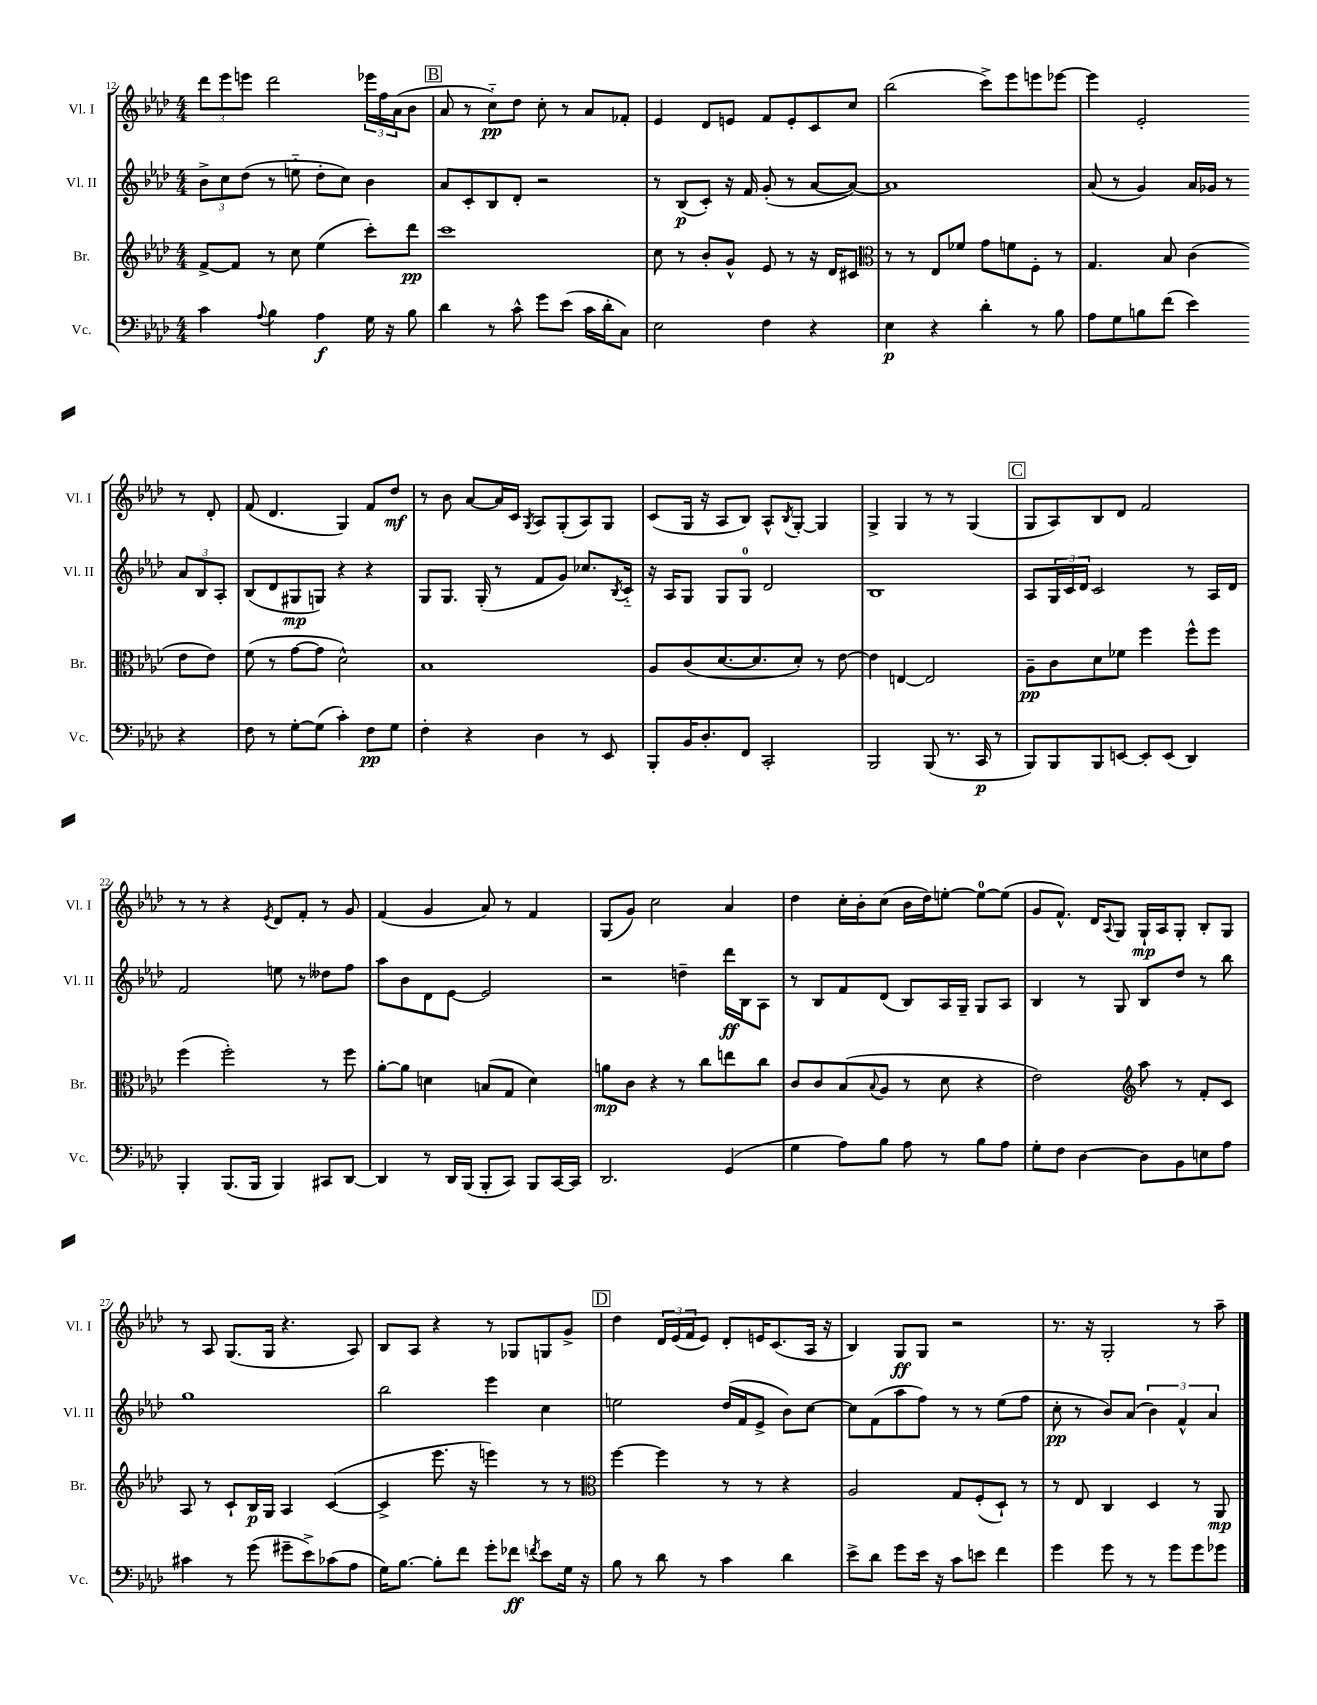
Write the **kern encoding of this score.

**kern	**kern	**kern	**kern
*staff4	*staff3	*staff2	*staff1
*clefF4	*clefG2	*clefG2	*clefG2
*k[b-e-a-d-]	*k[b-e-a-d-]	*k[b-e-a-d-]	*k[b-e-a-d-]
*M4/4	*M4/4	*M4/4	*M4/4
4c\	[8f^/L	12b-^\L	12ddd-\L
.	.	12cc\	12eee-\
.	8f/]J	.	.
.	.	(12dd-\J	12eee\J
8qqA-/	.	.	.
4B-\	8r	8r	2ddd-\
.	8cc\	8ee'~\	.
4A-\	(4ee-\	8dd-'\L	.
.	.	8cc\J)	.
16G\	8ccc'\L)	4b-\	24eee-\LL
.	.	.	24ff\
16r	.	.	.
.	.	.	(24a-\J
8B-\	8ddd-\J	.	8b-\J
=	=	=	=
4d-\	1ccc	8a-/L	8a-/
.	.	8c'/	8r
8r	.	8B-/	8cc'~\L)
8c^^\	.	8d-'/J	8dd-\J
8g\L	.	2r	8cc'\
(8e-\J	.	.	8r
16c\LL	.	.	8a-/L
16d-'\J	.	.	.
8C\J)	.	.	8f-'/J
=	=	=	=
2E-\	8cc\	8r	4e-/
.	8r	(8B-/L	.
.	8b-'/L	8c'/J)	8d-/L
.	8g^^/J	16r	8e/J
.	.	16f/	.
4F\	8e-/	(8g'/	8f/L
.	8r	8r	8e'/
4r	16r	[8a-/L	8c/
.	16d-/LK	.	.
.	8c#/J	8a-/_J)	8cc/J
=	=	=	=
*	*clefC3	*	*
4E-\	8r	1a-]	(2bb-\
.	8r	.	.
4r	8E-/L	.	.
.	8f-/J	.	.
4d-'\	8g\L	.	8ccc^\L)
.	8f\	.	8eee-\
8r	8F'\J	.	8eee\
8B-\	8r	.	[8eee-\J
=	=	=	=
8A-\L	4.G/	(8a-/	4eee-\]
8G\	.	8r	.
8B\	.	4g/)	2e-'/
(8f\J	8B-/	.	.
4e-\)	(4c\	16a-/LL	.
.	.	16g-/JJ	.
.	.	8r	.
4r	8e-\L	12a-/L	8r
.	.	12B-/	.
.	8e-\J)	.	8d-'/
.	.	12A-'/J	.
=	=	=	=
8F\	(8f\	(8B-/L	(8f/
8r	8r	8d-/	4.d-/
[8G'\L	[8g\L	8G#/	.
(8G\]J	8g\]J	8G/J)	.
4c'\)	2d-^^\)	4r	4G/)
8F\L	.	4r	8f/L
8G\J	.	.	8dd-/J
=	=	=	=
4F'\	1B-	8G/L	8r
.	.	8.G/J	8b-\
4r	.	.	[8a-/L
.	.	(16G'/	.
.	.	8r	16a-/]L
.	.	.	16c/JJ
.	.	.	8qG/
4D-\	.	8f/L	8A-/L
.	.	8g/J)	(8G'/
8r	.	8.cc-/L	8A-/)
8EE-/	.	.	8G/J
.	.	8qB-/	.
.	.	16c'~/Jk	.
=	=	=	=
8BBB-'/L	8A-/L	16r	(8c/L
.	.	16A-/LK	.
16BB-/K	(8c/	8G/J	16G/Jk
8.D-'/	.	.	16r
.	[8.d-/	8G/L	8A-/L
8FF/J	.	8G/J	8B-/J)
.	8.d-/]	.	.
2CC'/	.	2d-/	8A-^^/L
.	.	.	8qB-/
.	8d-'/J)	.	[8G'/J
.	8r	.	4G/]
.	[8e-\	.	.
=	=	=	=
2BBB-/	4e-\]	1B-	4G^/
.	[4E/	.	4G/
(8BBB-/	2E/]	.	8r
8.r	.	.	8r
.	.	.	(4G/
16CC/	.	.	.
8r	.	.	.
=	=	=	=
8BBB-/L)	8A-~\L	8A-/L	8G/L
8BBB-/	8c\	24G/L	8A-/)
.	.	24c/	.
.	.	24d-/JJ	.
8BBB-/	8d-\	2c/	8B-/
[8EE/J	8f-\J	.	8d-/J
8EE'/]L	4ff\	.	2f/
(8EE/J	.	.	.
4DD-/)	8ff^^\L	8r	.
.	8ff\J	16A-/LL	.
.	.	16d-/JJ	.
=	=	=	=
4BBB-'/	(4ff\	2f/	8r
.	.	.	8r
(8.BBB-/L	2ff'\)	.	4r
16BBB-/Jk	.	.	.
.	.	.	8qe-/
4BBB-/)	.	8ee\	8d-/L
.	.	8r	8f'/J
8CC#/L	8r	8dd--\L	8r
[8DD-/J	8ff\	8ff\J	8g/
=	=	=	=
4DD-/]	[8a-'\L	8aa-\L	(4f/
.	8a-\]J	8b-\	.
8r	4d\	8d-\	4g/
16DD-/LL	.	[8e-\J	.
(16BBB-/JJ	.	.	.
8BBB-'/L	(8B/L	2e-/]	8a-/)
8CC/J)	8G/J	.	8r
8BBB-/L	4d\)	.	4f/
[16CC/L	.	.	.
16CC/]JJ	.	.	.
=	=	=	=
2.DD-/	8a\L	2r	(8G/L
.	8c\J	.	8g/J)
.	4r	.	2cc\
.	8r	4dd~\	.
.	8cc\L	.	.
(4GG/	8ee\	16ddd-\LL	4a-/
.	.	16B-\J	.
.	8cc\J	8A-\J	.
=	=	=	=
4G\	8c/L	8r	4dd-\
.	8c/	8B-/L	.
8A-\L)	(8B-/	8f/	16cc'\LL
.	.	.	16b-'\J
.	8qqB-/	.	.
8B-\J	8A-/J	(8d-/J	(8cc\J
8A-\	8r	8B-/L)	16b-\LL
.	.	.	16dd-\J)
8r	8d-\	16A-/L	[8ee'\J
.	.	16G~/JJ	.
8B-\L	4r	8G/L	8ee\_L
8A-\J	.	8A-/J	(8ee\]J
=	=	=	=
8G'\L	2e-\)	4B-/	8g/L
8F\J	.	.	8.f^^/J)
[4D-\	.	8r	.
.	.	.	16d-/LK
.	.	.	8qqA-/
.	.	8G/	8G/J
*	*clefG2	*	*
8D-\]L	8aa-\	8B-/L	16G`/LL
.	.	.	16A-/J
8BB-\	8r	8dd-/J	8G'/J
8E\	8f'/L	8r	8B-'/L
8A-\J	8c/J	8bb-\	8G/J
=	=	=	=
4c#\	8A-/	1gg	8r
.	8r	.	8A-/
8r	8c`/L	.	(8.G/L
(8g\	16B-/L	.	.
.	16G/JJ	.	16G/Jk
8g#~\L	4A-/	.	4.r
8e-^\)	.	.	.
(8c-\	([4c/	.	.
8A-\J	.	.	8A-/)
=	=	=	=
16G\LK)	4c^/]	2bb-\	8B-/L
[8.B-\J	.	.	.
.	.	.	8A-/J
8B-'\]L	8.eee-\	.	4r
8f\J	.	.	.
.	16r	.	.
8g'\L	4eee\)	4eee-\	8r
8f-\J	.	.	8G-/L
8qf/	.	.	.
8e-\L	8r	4cc\	8G/
16G\Jk	8r	.	8g^/J
16r	.	.	.
=	=	=	=
*	*clefC3	*	*
8B-\	[4ff\	2ee\	4dd-\
8r	.	.	.
8d-\	4ff\]	.	24d-/LL
.	.	.	(24e-/
.	.	.	24f/J
8r	.	.	8e-/J)
4c\	8r	(16dd-/LL	8d-'/L
.	.	16f/J	.
.	8r	8e-^/J	16e/K
.	.	.	(8.c/
4d-\	4r	8b-\L)	.
.	.	[8cc\J	16A-/Jk
.	.	.	16r
=	=	=	=
8e-^\L	2A-/	8cc\]L	4B-/)
8d-\J	.	(8f\	.
8g\L	.	8aa-\	8G/L
16e-\Jk	.	8ff\J)	8G/J
16r	.	.	.
8c\L	8G/L	8r	2r
8e\J	(8F'/	8r	.
4f\	8D-`/J)	(8ee-\L	.
.	8r	8ff\J	.
=	=	=	=
4g\	8r	8cc'\	8.r
.	8E-/	8r	.
.	.	.	16r
8g\	4C/	8b-/L)	2G'/
8r	.	(8a-/J	.
8r	4D-/	6b-\)	.
8g\L	.	.	.
.	.	6f^^/	.
8g\	8r	.	8r
.	.	6a-/	.
8g-\J	8AA-/	.	8aa-~\
==	==	==	==
*-	*-	*-	*-
